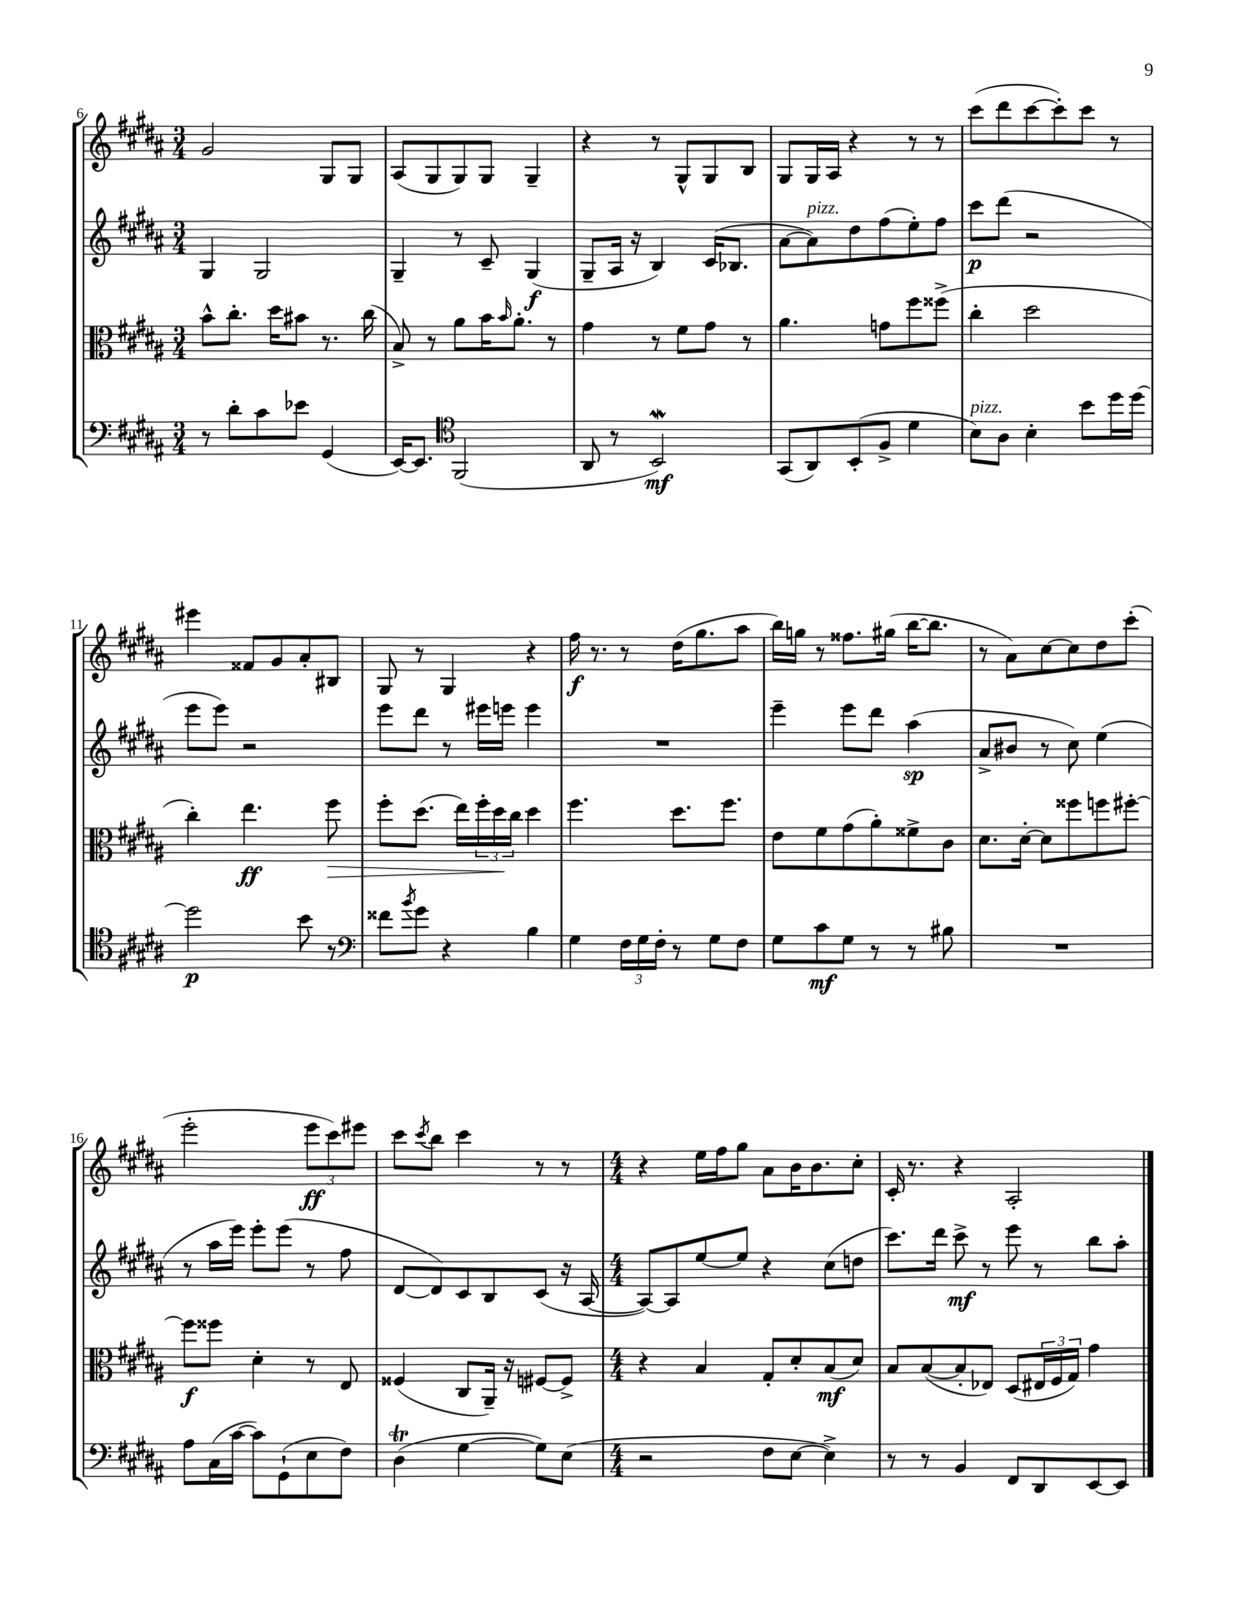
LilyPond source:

<<
\new StaffGroup <<
\new Staff = "s0" {
    \clef treble \key b \major \numericTimeSignature \time 3/4
    gis'2 gis8 gis8 |
    ais8( gis8 gis8) gis8 gis4-- |
    r4 r8 gis8-^ gis8 b8 |
    gis8 gis16 ais16 r4 r8 r8 |
    cis'''8( dis'''8 cis'''8~ cis'''8-.) cis'''8 r8 |
    eis'''4 fisis'8 gis'8 ais'8-. bis8 |
    gis8 r8 gis4 r4 |
    fis''16\f r8. r8 dis''16( gis''8. ais''8 |
    b''16) g''16 r8 fisis''8. gis''16( b''16~ b''8. |
    r8 ais'8) cis''8~ cis''8 dis''8 cis'''8-.( |
    e'''2-. \tuplet 3/2 { e'''8\ff cis'''8) eis'''8 } |
    cis'''8 \acciaccatura { cis'''8 } b''8 cis'''4 r8 r8 |
    \numericTimeSignature \time 4/4 r4 e''16 fis''16 gis''8 ais'8 b'16 b'8. cis''8-. |
    cis'16-. r8. r4 ais2-. \bar "|." |
}
\new Staff = "s1" {
    \clef treble \key b \major \numericTimeSignature \time 3/4
    gis4 gis2 |
    gis4-- r8 cis'8-- gis4\f( |
    gis8-- ais16 r16 b4) cis'16( bes8. |
    ais'8~ ais'8^\markup { \italic "pizz." }) dis''8 fis''8( e''8-.) fis''8 |
    cis'''8\p dis'''8( r2 |
    e'''8 e'''8) r2 |
    e'''8 dis'''8 r8 eis'''16 e'''16 e'''4 |
    R2. |
    e'''4-- e'''8 dis'''8 ais''4\sp( |
    ais'8-> bis'8 r8 cis''8) e''4( |
    r8 ais''16 e'''16) e'''8-. e'''8( r8 fis''8 |
    dis'8~ dis'8) cis'8 b8 cis'8( r16 ais16~ |
    \numericTimeSignature \time 4/4 ais8~) ais8 e''8~ e''8 r4 cis''8( d''8 |
    cis'''8.) dis'''16 cis'''8->\mf r8 e'''8 r8 b''8 ais''8-. \bar "|." |
}
\new Staff = "s2" {
    \clef alto \key b \major \numericTimeSignature \time 3/4
    b'8-^ cis''8.-. dis''16 bis'8 r8. cis''16( |
    b8->) r8 ais'8 b'16 \grace { b'16 } ais'8.-. r8 |
    gis'4 r8 fis'8 gis'8 r8 |
    ais'4. g'8 fis''8 fisis''8->( |
    cis''4-. dis''2 |
    cis''4-.) e''4.\ff fis''8\> |
    fis''8-. dis''8.( e''16) \tuplet 3/2 { fis''16-. dis''16\! cis''16 } dis''4 |
    fis''4. dis''8. fis''8. |
    e'8 fis'8 gis'8( ais'8-.) fisis'8-> cis'8 |
    dis'8. dis'16~-. dis'8 fisis''8 f''8 fis''8~-. |
    fis''8\f fisis''8 dis'4-. r8 e8 |
    fisis4( cis8 ais,16--) r16 fis8~ fis8-> |
    \numericTimeSignature \time 4/4 r4 b4 gis8-. dis'8-. b8\mf( dis'8) |
    b8 b8~( b8-. ees8) dis8( \tuplet 3/2 { eis16 fis16 gis16) } gis'4 \bar "|." |
}
\new Staff = "s3" {
    \clef bass \key b \major \numericTimeSignature \time 3/4
    r8 dis'8-. cis'8 ees'8 gis,4( |
    e,16~) e,8. \clef tenor fis,2( |
    ais,8 r8 b,2\mordent\mf) |
    gis,8( ais,8) b,8-.( fis8-> dis'4 |
    b8^\markup { \italic "pizz." }) ais8 b4-. b'8 dis''16 dis''16~ |
    dis''2\p b'8 r8 |
    \clef bass fisis'8 \acciaccatura { b'8 } gis'8 r4 b4 |
    gis4 \tuplet 3/2 { fis16 gis16 fis16-. } r8 gis8 fis8 |
    gis8 cis'8\mf gis8 r8 r8 bis8 |
    R2. |
    ais8 cis16( cis'16~ cis'8) gis,8-!( e8 fis8) |
    dis4\trill( gis4~ gis8) e8( |
    \numericTimeSignature \time 4/4 r2 fis8 e8~ e4->) |
    r8 r8 b,4 fis,8 dis,8 e,8~ e,8 \bar "|." |
}
>>
>>
\layout { \context { \Score currentBarNumber = #6 } }
